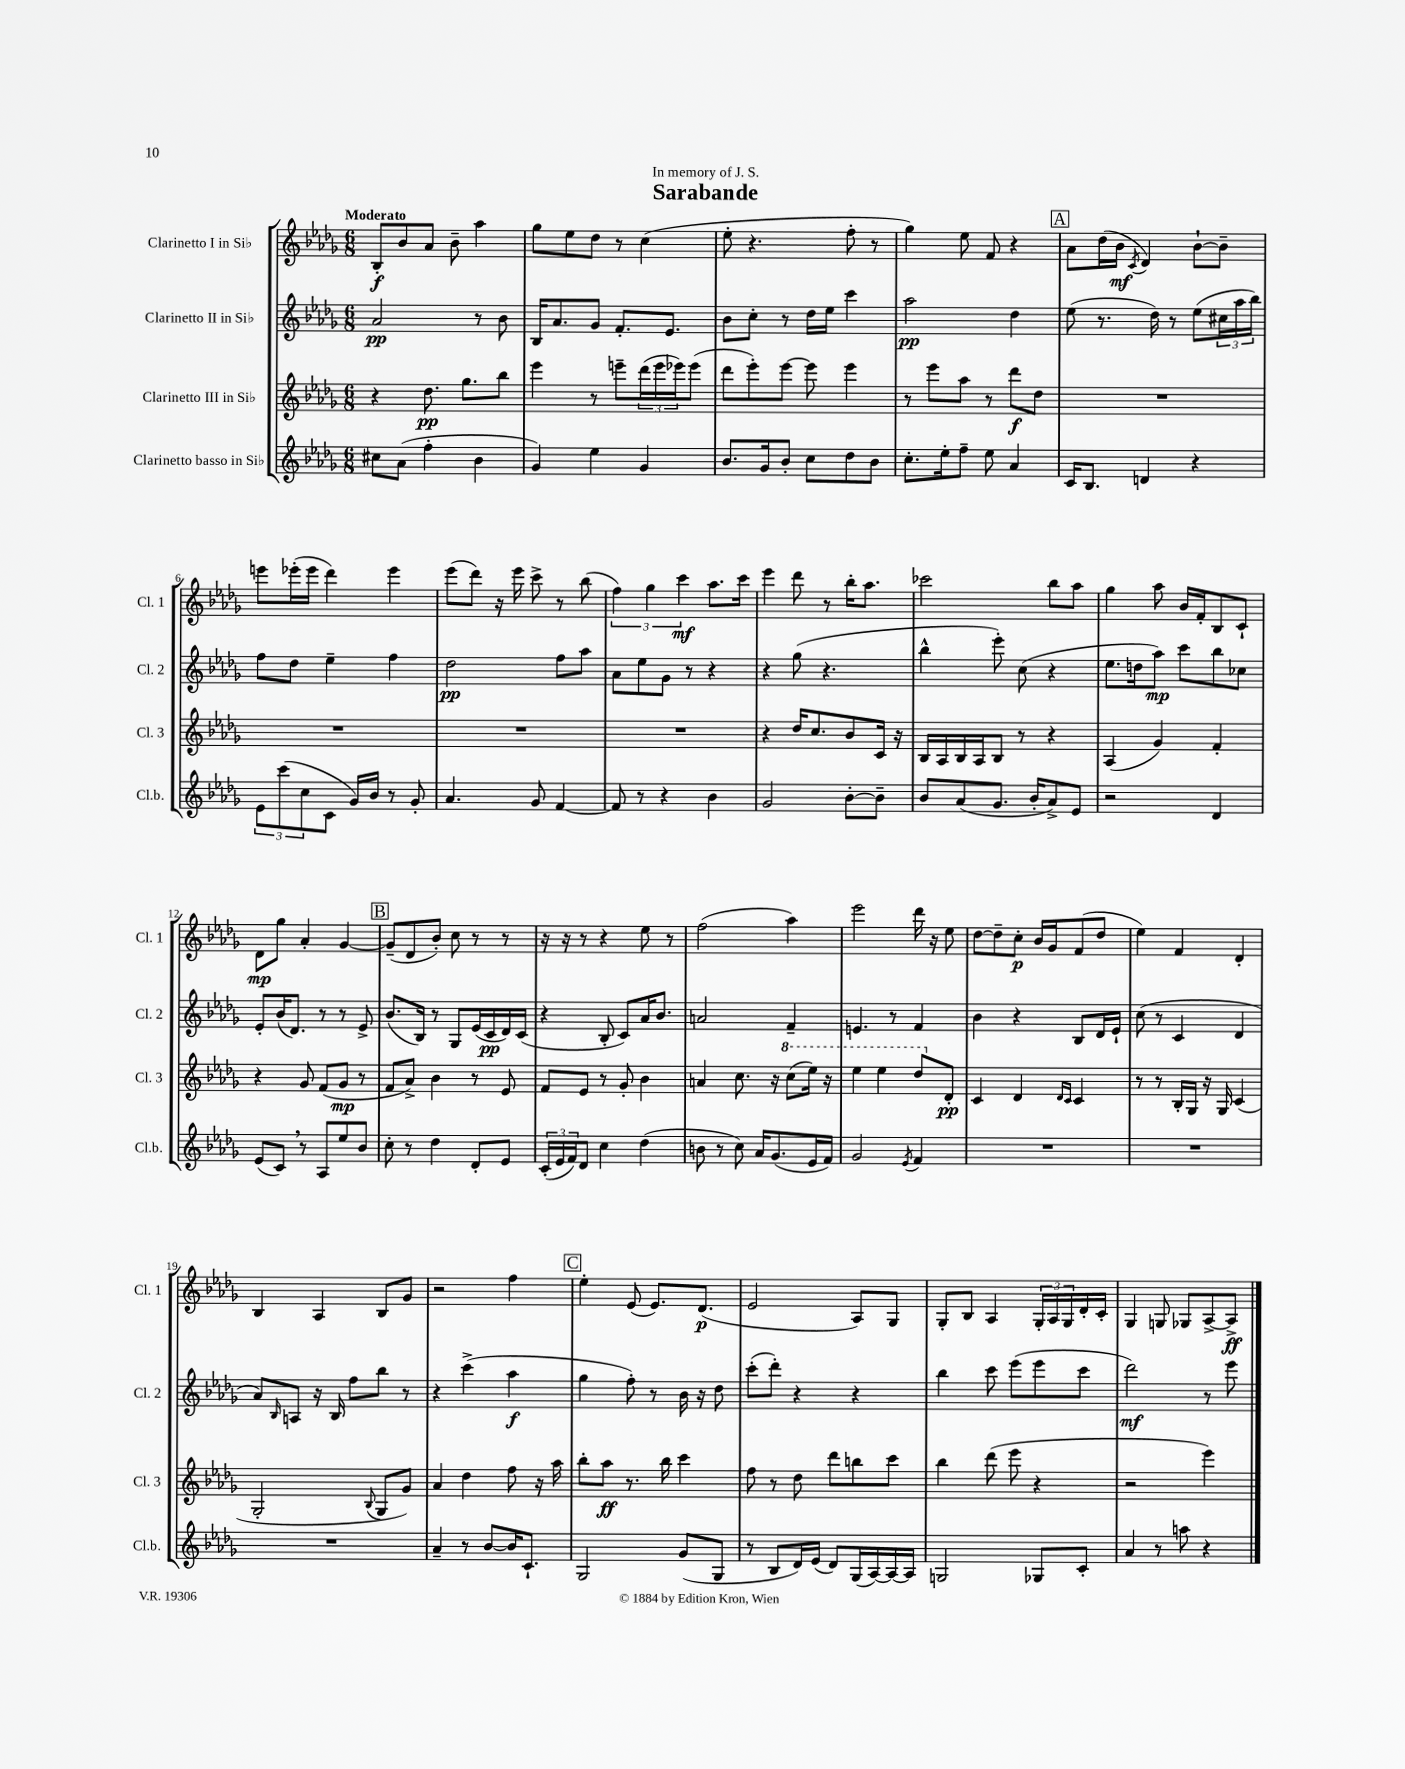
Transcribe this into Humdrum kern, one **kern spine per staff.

**kern	**kern	**kern	**kern
*staff4	*staff3	*staff2	*staff1
*clefG2	*clefG2	*clefG2	*clefG2
*k[b-e-a-d-g-]	*k[b-e-a-d-g-]	*k[b-e-a-d-g-]	*k[b-e-a-d-g-]
*M6/8	*M6/8	*M6/8	*M6/8
8cc#	4r	2a-	8B-'
(8a-	.	.	8b-
4ff'	8.dd-	.	8a-
.	.	.	8b-~
.	8.gg-	.	.
4b-	.	8r	4aa-
.	8bb-	8b-	.
=	=	=	=
4g-)	4eee-	16B-	8gg-
.	.	8.a-	.
.	.	.	8ee-
4ee-	8r	8g-	8dd-
.	8eee~	8.f'	8r
4g-	(24ddd-	.	(4cc
.	24eee	.	.
.	.	8.e-	.
.	24eee-)	.	.
.	(8eee-	.	.
=	=	=	=
8.b-	8ddd-	8b-	8ee-'
.	8eee-')	8cc'	4.r
16g-	.	.	.
8b-'	[8eee-	8r	.
8cc	8eee-]	16dd-	.
.	.	16ee-	.
8dd-	4eee-	4ccc	8ff'
8b-	.	.	8r
=	=	=	=
8.cc'	8r	2aa-	4gg-)
.	8eee-	.	.
16ee-'	.	.	.
8ff~	8aa-	.	8ee-
8ee-	8r	.	8f
4a-	8ddd-	4dd-	4r
.	8dd-	.	.
=	=	=	=
16c	2.r	(8ee-	8a-
8.B-	.	.	.
.	.	8.r	(16dd-
.	.	.	16b-
.	.	.	8qc
4d	.	.	4d-)
.	.	16dd-)	.
.	.	8r	.
4r	.	(8ee-	[8b-`
.	.	24cc#	8b-~]
.	.	24aa-	.
.	.	24bb-)	.
=	=	=	=
12e-	2.r	8ff	8eee
(12ccc	.	.	.
.	.	8dd-	(16eee-'
12cc	.	.	.
.	.	.	16eee-
8c	.	4ee-~	4ddd-)
16g-)	.	.	.
16b-	.	.	.
8r	.	4ff	4eee-
8g-'	.	.	.
=	=	=	=
4.a-	2.r	2dd-	(8eee-
.	.	.	8ddd-)
.	.	.	16r
.	.	.	16eee-
8g-	.	.	8ccc^
[4f	.	8ff	8r
.	.	8aa-	(8bb-
=	=	=	=
8f]	2.r	8a-	6ff)
8r	.	8ee-	.
.	.	.	6gg-
4r	.	8g-	.
.	.	.	6ccc
.	.	8r	.
4b-	.	4r	8.aa-
.	.	.	16ccc
=	=	=	=
2g-	4r	4r	4eee-
.	16dd-	(8gg-	8ddd-
.	8.cc	.	.
.	.	4.r	8r
[8b-'	8b-	.	16bb-'
.	.	.	8.aa-
8b-~]	16c	.	.
.	16r	.	.
=	=	=	=
8b-	16B-	4bb-^^	2ccc-
.	16A-	.	.
(8a-	16B-	.	.
.	16A-	.	.
8.g-	8B-	8eee-')	.
.	8r	(8cc	.
16b-'	.	.	.
8a-^)	4r	4r	8bb-
8e-	.	.	8aa-
=	=	=	=
2r	(4A-	8.ee-	4gg-
.	.	16dd	.
.	4g-)	8aa-)	8aa-
.	.	8ccc	16b-
.	.	.	16f'
4d-	4f'	8bb-	8B-
.	.	8cc-	8c`
=	=	=	=
(8e-	4r	8e-'	8d-
8c)	.	(16b-	8gg-
.	.	8.d-)	.
8r	8g-	.	4a-'
8A-	(8f	8r	.
8ee-	8g-	8r	[4g-
8b-	8r	8e-^	.
=	=	=	=
8cc'	8f	(8.b-	(8g-~]
8r	8a-^)	.	8d-
.	.	16B-)	.
4dd-	4b-	8r	8b-')
.	.	8G-	8cc
8d-'	8r	(16e-	8r
.	.	16c	.
8e-	8e-	16d-)	8r
.	.	(16c	.
=	=	=	=
(24c'	8f	4r	16r
24e-	.	.	.
.	.	.	16r
24f)	.	.	.
8d-	8e-	.	8r
4cc	8r	8B-'	4r
.	8g-'	8c)	.
(4dd-	4b-	16a-	8ee-
.	.	8.b-	.
.	.	.	8r
=	=	=	=
8b	4a	2a	(2ff
8r	.	.	.
8cc)	8.cc	.	.
16a-	.	.	.
(8.g-	16r	.	.
.	(8ccc	4f~	4aa-)
16e-	16eee-)	.	.
16f)	16r	.	.
=	=	=	=
2g-	4eee-	4.e	2eee-
.	4eee-	.	.
.	.	8r	.
8qe-	.	.	.
4f	8ddd-	4f	16ddd-
.	.	.	16r
.	8d-'	.	8ee-
=	=	=	=
2.r	4c	4b-	[8dd-
.	.	.	8dd-~]
.	4d-	4r	8cc'
.	.	.	16b-
.	.	.	16g-
.	16qqd-	.	.
.	16qqc	.	.
.	4c	8B-	(8f
.	.	16d-	8dd-
.	.	16e-`	.
=	=	=	=
2.r	8r	(8cc	4ee-)
.	8r	8r	.
.	16B-'	4c	4f
.	16G-	.	.
.	16r	.	.
.	16G-	.	.
.	(4c	4d-	4d-'
=	=	=	=
2.r	2G-'	8a-)	4B-
.	.	16qqB-	.
.	.	8A	.
.	.	16r	4A-
.	.	16B-	.
.	.	8ff	.
.	8qqB-	.	.
.	8G-	8bb-	8B-
.	8g-)	8r	8g-
=	=	=	=
4a-~	4a-	4r	2r
8r	4dd-	(4ccc^	.
[8b-	.	.	.
16b-]	8ff	4aa-	4ff
8.c`	.	.	.
.	16r	.	.
.	16aa-	.	.
=	=	=	=
2G-	8bb-'	4gg-	4ee-'
.	8aa-	.	.
.	8.r	8ff')	(8e-
.	.	8r	8.e-)
.	16bb-	.	.
(8g-	4ccc	16b-	.
.	.	16r	(8.d-
8G-	.	8dd-	.
=	=	=	=
8r	8ff	(8ccc'	2e-
8B-	8r	8ddd-')	.
16d-)	8dd-	4r	.
(16e-	.	.	.
8d-)	8ddd-	.	.
(16G-	8bb	4r	8A-)
[16A-)	.	.	.
16A-_	8ccc	.	8G-
16A-]	.	.	.
=	=	=	=
2G	4bb-	4bb-	8G-'
.	.	.	8B-
.	(8ddd-	8ccc	4A-
.	8eee-	(8eee-	.
8G-	4r	8eee-	24G-'
.	.	.	24A-
.	.	.	24G-
8c'	.	8ccc	16d-'
.	.	.	16c'
=	=	=	=
4a-	2r	2ddd-)	4G-
8r	.	.	8G
8aa	.	.	8G-
4r	4eee-)	8r	[8A-^
.	.	8eee-	8A-^]
==	==	==	==
*-	*-	*-	*-
